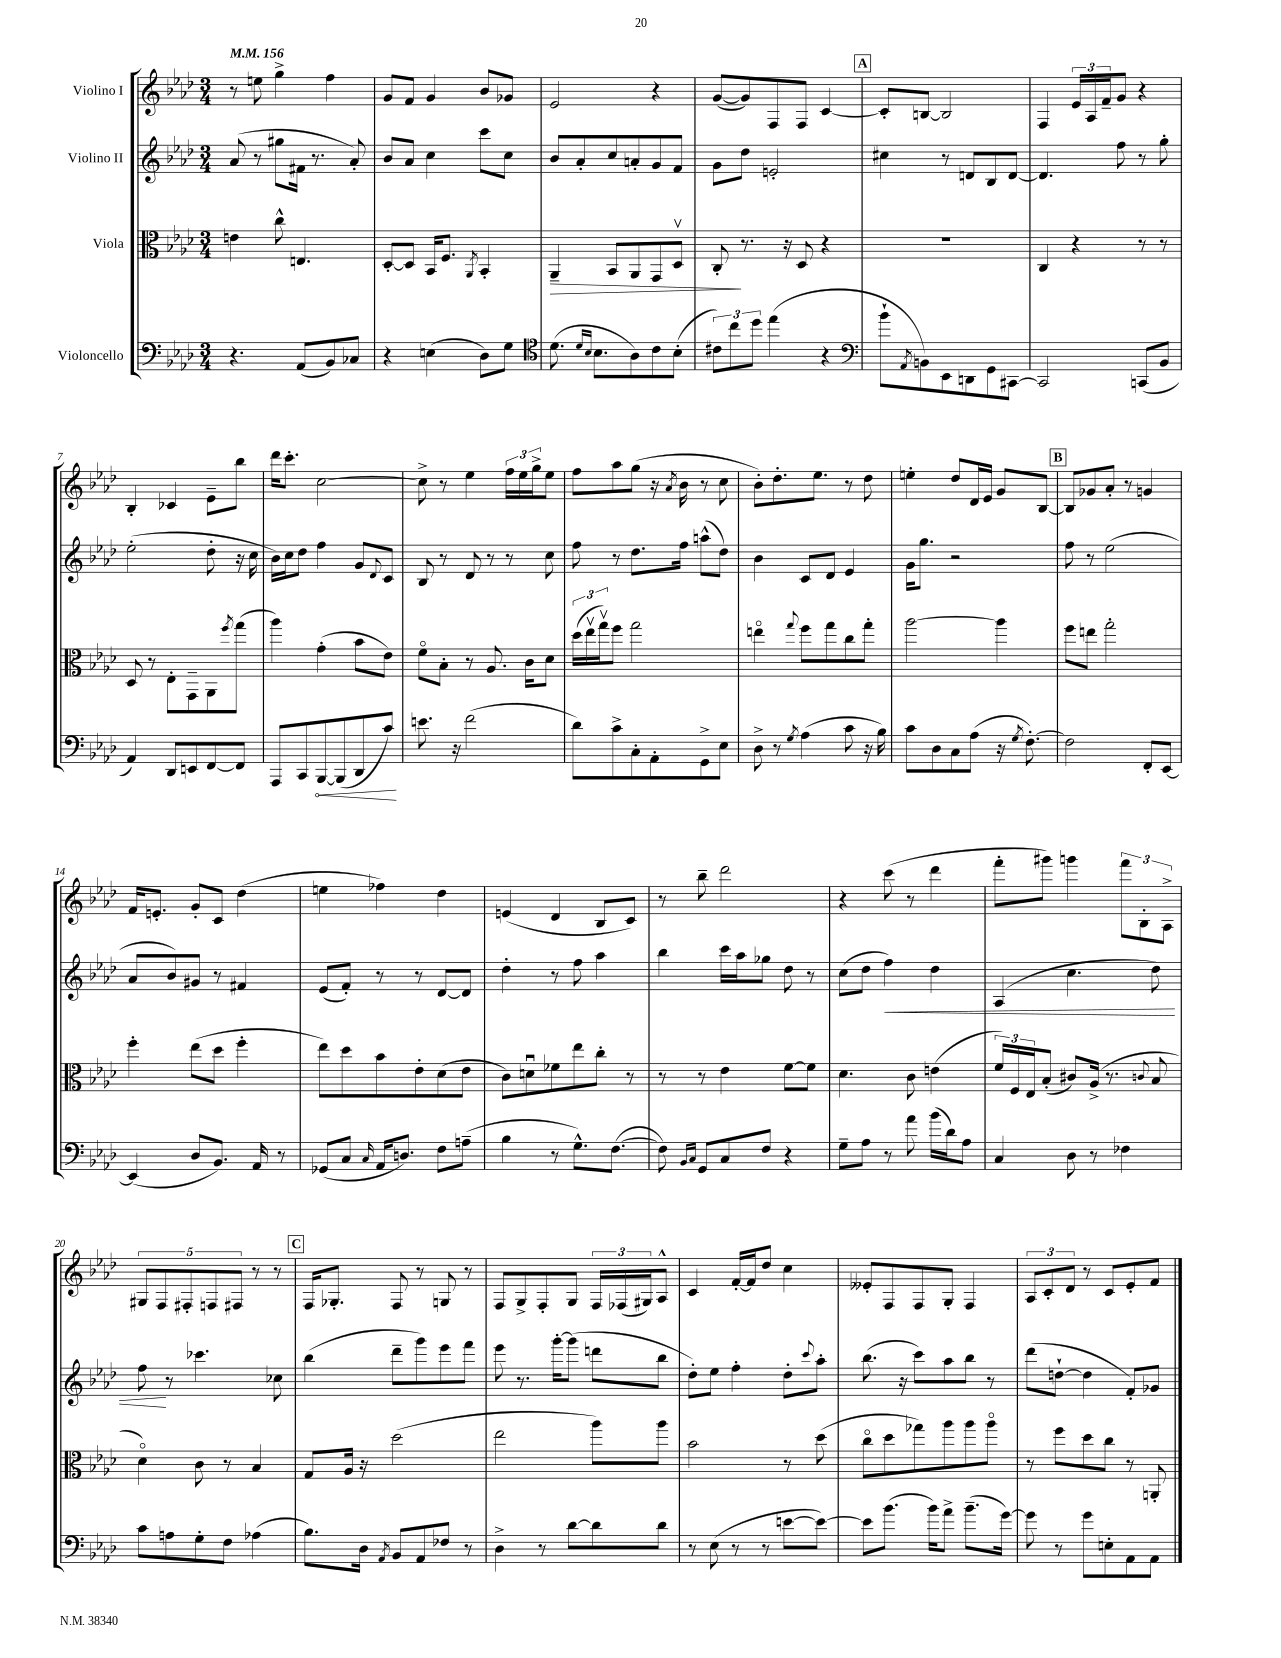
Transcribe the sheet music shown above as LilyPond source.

<<
\new StaffGroup <<
\new Staff = "s0" \with { instrumentName = "Violino I" } {
    \clef treble \key aes \major \numericTimeSignature \time 3/4 \tempo 4 = 156
    r8 e''8 g''4-> f''4 |
    g'8 f'8 g'4 bes'8 ges'8 |
    ees'2 r4 |
    g'8~( g'8) f8 f8 c'4~ |
    \mark \markup { \box "A" } c'8-. b8~ b2 |
    f4 \tuplet 3/2 { ees'16 aes16 f'16-- } g'8 r4 |
    bes4-. ces'4 ees'8-- bes''8 |
    des'''16 c'''8.-. c''2~ |
    c''8-> r8 ees''4 \tuplet 3/2 { f''16 ees''16 g''16-> } ees''8 |
    f''8 aes''8 g''8( r16 \acciaccatura { aes'8 } bes'16 r8 c''8 |
    bes'8-.) des''8.-. ees''8. r8 des''8 |
    e''4-. des''8 des'16 ees'16 g'8 bes8~ |
    \mark \markup { \box "B" } bes8 ges'8 aes'8-. r8 g'4 |
    f'16 e'8.-. g'8-. c'8 des''4( |
    e''4 fes''4) des''4 |
    e'4( des'4 bes8 c'8) |
    r8 bes''8-- des'''2 |
    r4 c'''8( r8 des'''4 |
    f'''8-. gis'''8) g'''4 \tuplet 3/2 { f'''8 bes8-. aes8-> } |
    \tuplet 5/4 { gis8 f8 fis8-. f8 fis8 } r8 r8 |
    \mark \markup { \box "C" } f16 ges8.-. f8 r8 g8 r8 |
    f8 g8-> f8-. g8 \tuplet 3/2 { f16 fes16( gis16) } aes8-^ |
    c'4 f'16~-. f'16 des''8 c''4 |
    eeses'8-. f8 f8 g8-. f4 |
    \tuplet 3/2 { aes8 c'8-. des'8 } r8 c'8 ees'8-. f'8 \bar "|." |
}
\new Staff = "s1" \with { instrumentName = "Violino II" } {
    \clef treble \key aes \major \numericTimeSignature \time 3/4
    aes'8( r8 gis''8 fis'16 r8. aes'8-.) |
    bes'8 aes'8 c''4 c'''8 c''8 |
    bes'8 aes'8-. c''8 a'8-. g'8 f'8 |
    g'8 des''8 e'2-. |
    \mark \markup { \box "A" } cis''4 r8 d'8 bes8 d'8~ |
    d'4. f''8 r8 g''8-. |
    ees''2-.( des''8-. r16 c''16 |
    bes'16) c''16 des''8 f''4 g'8 \appoggiatura { des'8 } c'8 |
    bes8 r8 des'8 r8 r8 c''8 |
    f''8 r8 des''8. f''16 a''8-^( des''8) |
    bes'4 c'8 des'8 ees'4 |
    g'16 g''8. r2 |
    \mark \markup { \box "B" } f''8 r8 ees''2( |
    aes'8 bes'8) gis'8 r8 fis'4 |
    ees'8( f'8-.) r8 r8 des'8~ des'8 |
    des''4-. r8 f''8 aes''4 |
    bes''4 c'''16 aes''16 ges''8 des''8 r8 |
    c''8( des''8 f''4\<) des''4 |
    aes4( c''4. des''8) |
    f''8\! r8 ces'''4. ces''8 |
    \mark \markup { \box "C" } bes''4( des'''8-- g'''8) ees'''8 f'''8 |
    ees'''8 r8. g'''16~-. g'''8( d'''8 bes''8 |
    des''8-.) ees''8 f''4-. des''8-. \appoggiatura { c'''8 } aes''8-. |
    bes''8.( r16 c'''8) aes''8 bes''8 r8 |
    des'''8( d''8~-! d''4 f'8-.) ges'8 \bar "|." |
}
\new Staff = "s2" \with { instrumentName = "Viola" } {
    \clef alto \key aes \major \numericTimeSignature \time 3/4
    e'4 c''8-^ e4. |
    des8~-. des8 bes,16 f8. \acciaccatura { aes,8 } bes,4-. |
    aes,4--\> bes,8 aes,8 g,8 des8\upbow |
    c8-.\! r8. r16 des8 r4 |
    \mark \markup { \box "A" } R2. |
    c4 r4 r8 r8 |
    des8 r8 ees8-. g,8-- aes,8 \acciaccatura { f''8 } g''8( |
    aes''4) g'4-.( bes'8 ees'8) |
    f'8\flageolet bes8-. r8 aes8. c'16 des'8 |
    \tuplet 3/2 { des''16( ees''16\upbow g''16\upbow) } f''8 g''2 |
    e''4\flageolet \appoggiatura { g''8 } f''8 g''8 c''8 g''8-. |
    aes''2~ aes''4 |
    \mark \markup { \box "B" } f''8 e''8 g''2-. |
    f''4-. ees''8( des''8 f''4-. |
    ees''8) des''8 bes'8 ees'8-. des'8( ees'8 |
    c'8) d'8\downbow fes'8 ees''8 c''8-. r8 |
    r8 r8 ees'4 f'8~ f'8 |
    des'4. c'8 e'4( |
    \tuplet 3/2 { f'16) f16 ees16 } bes8-.( cis'8) aes16->( r8. \appoggiatura { c'8 } bes8 |
    des'4\flageolet) c'8 r8 bes4 |
    \mark \markup { \box "C" } g8 aes16 r16 des''2( |
    ees''2 aes''8) aes''8 |
    bes'2 r8 des''8( |
    c''8\flageolet des''8 ges''8) aes''8 aes''8 aes''8\flageolet |
    r8 f''8 des''8 c''8 r8 a,8-. \bar "|." |
}
\new Staff = "s3" \with { instrumentName = "Violoncello" } {
    \clef bass \key aes \major \numericTimeSignature \time 3/4
    r4. aes,8( bes,8) ces8 |
    r4 e4( des8) g8 |
    \clef tenor des'8.( \grace { des'16 bes16 } bes8. aes8) c'8 bes8-.( |
    \tuplet 3/2 { cis'8) c''8 des''8 } ees''4( r4 |
    \mark \markup { \box "A" } \clef bass bes'8-! \acciaccatura { aes,8 } b,8) ees,8 d,8 g,8 cis,8~ |
    cis,2 c,8( bes,8 |
    aes,4) des,8 e,8 f,8~ f,8 |
    aes,,8 c,8 \once \override Hairpin.circled-tip = ##t bes,,8~\< bes,,8( des,8 c'8\!) |
    e'8. r16 f'2( |
    des'8) c'8-> c8-. aes,8-. g,8-> ees8 |
    des8-> r8 \acciaccatura { g8 } aes4( c'8 r16 bes16) |
    c'8 des8 c8 aes8( r16 \acciaccatura { g8 } f8.~-.) |
    \mark \markup { \box "B" } f2 f,8-. ees,8~ |
    ees,4( des8 bes,8.) aes,16 r8 |
    ges,8( c8 \grace { c16 } aes,16 d8.) f8 a8--( |
    bes4 r8 g8.-^) f8.~( |
    f8) \grace { bes,16 c16 } g,8 c8 f8 r4 |
    g8-- aes8 r8 aes'8 bes'16( des'16) aes8 |
    c4 des8 r8 fes4 |
    c'8 a8 g8-. f8 aes4( |
    \mark \markup { \box "C" } bes8.) des16 \acciaccatura { aes,8 } bes,8 aes,8 fes8 r8 |
    des4-> r8 des'8~ des'8 des'8 |
    r8 ees8( r8 r8 e'8~ e'8~) |
    e'8 bes'8.( bes'16) aes'8-> bes'8.--( g'16~) |
    g'8 r8 g'8 e8-. aes,8 aes,8 \bar "|." |
}
>>
>>
